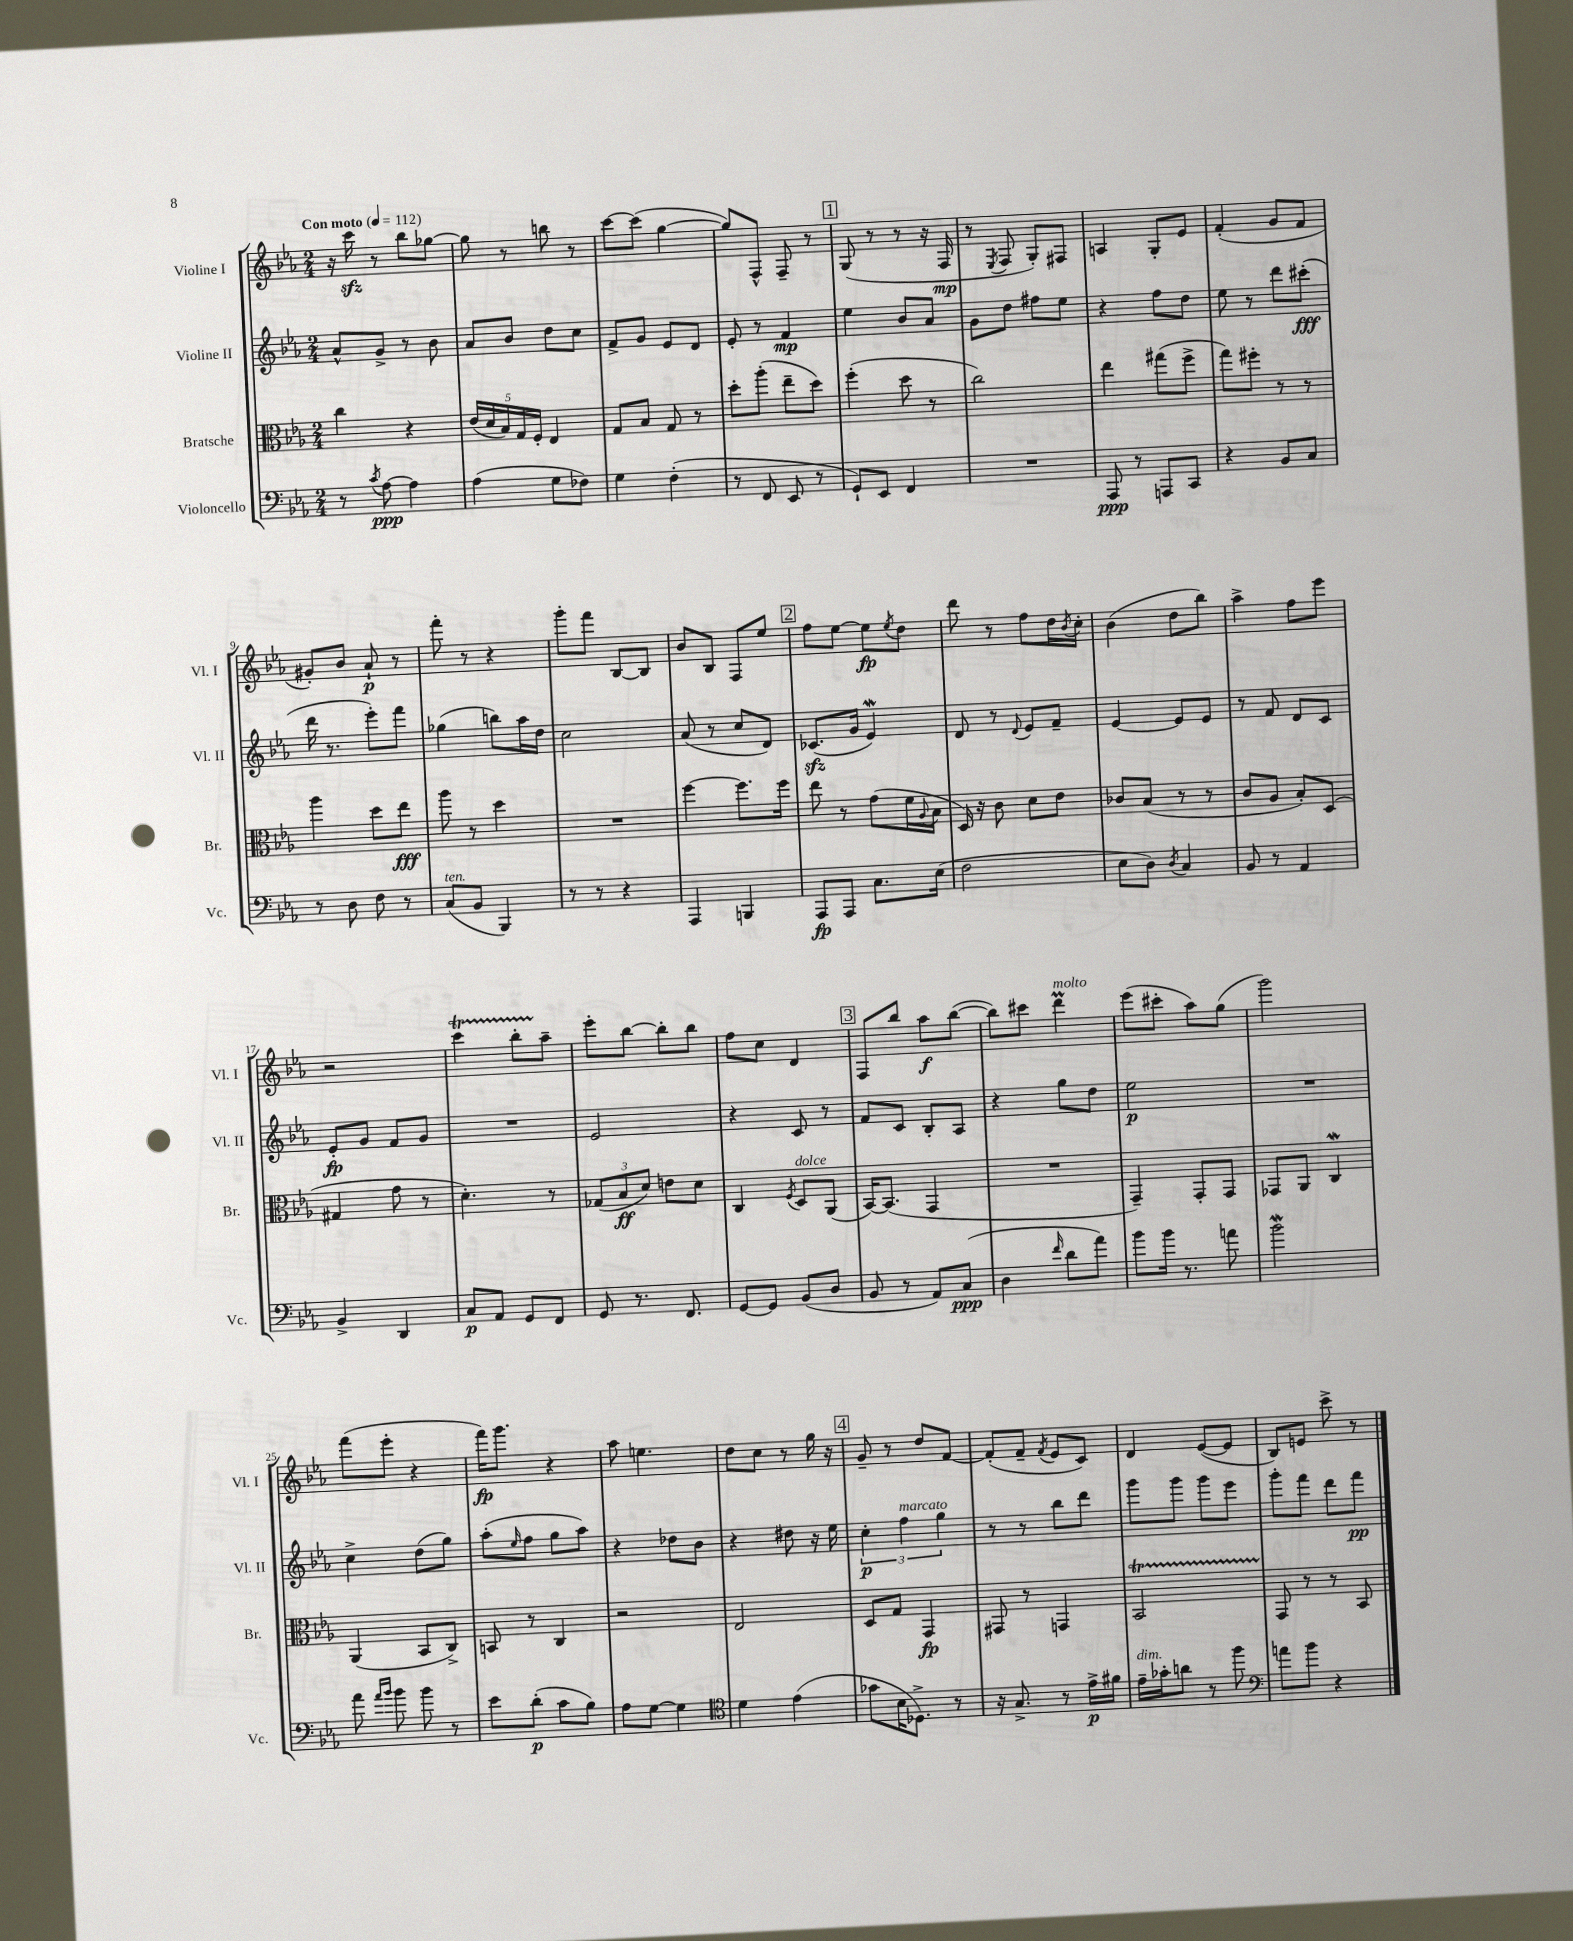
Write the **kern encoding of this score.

**kern	**kern	**kern	**kern
*staff4	*staff3	*staff2	*staff1
*clefF4	*clefC3	*clefG2	*clefG2
*k[b-e-a-]	*k[b-e-a-]	*k[b-e-a-]	*k[b-e-a-]
*M2/4	*M2/4	*M2/4	*M2/4
*MM112	*MM112	*MM112	*MM112
8r	4cc	8a-^^	16r
.	.	.	16ccc
8qc	.	.	.
[8A-	.	8g^	8r
4A-]	4r	8r	8bb-
.	.	8b-	[8gg-
=	=	=	=
(4A-	(20e-	8a-	8gg-]
.	20d	.	.
.	20B-)	.	.
.	.	8b-	8r
.	20G	.	.
.	20F'	.	.
8G	4E-	8dd	8bb
8F-)	.	8cc	8r
=	=	=	=
4G	8G	8f^	[8ccc
.	8B-	8g	(8ccc]
(4F'	8G	8e-	[4gg
.	8r	8d	.
=	=	=	=
8r	8dd'	8e-'	8gg])
8FF	(8aa-'	8r	8F^^
8EE-	8ee-~	4f	8F~
8r	8dd)	.	8r
=	=	=	=
8GG`)	(4ff'	4ee-	(8G
8EE-	.	.	8r
4FF	8dd	8b-	8r
.	8r	8a-	16r
.	.	.	16F
=	=	=	=
2r	2cc)	8g	8r
.	.	.	8qE-
.	.	8dd	8F
.	.	8ff#	8G')
.	.	8ee-	8F#
=	=	=	=
8AAA-	4ee-	4r	4A
8r	.	.	.
8AAA	(8gg#	8ff	8G'
8CC	8ff^	8dd	8e-
=	=	=	=
4r	8gg)	8ee-	(4f'
.	8ff#'	8r	.
8BB-	8r	8ddd	8g
8C	8r	(8ccc#'	8f
=	=	=	=
8r	4aa-	16ddd	8g#')
.	.	8.r	.
8D	.	.	8b-
8F	8dd	8eee-')	8a-`
8r	8ee-	8fff	8r
=	=	=	=
(8C	8aa-	(4gg-	8fff'
8BB-	8r	.	8r
4BBB-)	4dd	8bb)	4r
.	.	16aa-	.
.	.	16dd	.
=	=	=	=
8r	2r	2cc	8ggg'
8r	.	.	8fff
4r	.	.	[8B-
.	.	.	8B-]
=	=	=	=
4AAA-	[4ff	(8a-	8b-
.	.	8r	8B-
4BBB	8.ff]	8cc	8F
.	.	8d)	8ee-
.	16ff	.	.
=	=	=	=
8AAA-	8ee-	(8.c-	8ff
8AAA-	8r	.	[8ee-
.	.	16g	.
8.C	(8g	4e-)	8ee-]
.	.	.	8qee-
.	16f	.	8dd
.	8qqA-	.	.
(16E-	16B-	.	.
=	=	=	=
2F	16D)	8d	8ddd
.	16r	.	.
.	8c	8r	8r
.	.	8qqd	.
.	8d	8e-	8ff
.	8e-	8f~	16dd
.	.	.	8qb-
.	.	.	16cc'
=	=	=	=
8E-	8c-	[4e-	(4b-
8D)	(8B-	.	.
8qD	.	.	.
4C	8r	8e-]	8dd
.	8r	8e-	8bb-)
=	=	=	=
8BB-	8c	8r	4aa-^
8r	8A-	8f	.
4AA-	8B-')	8d	8ff
.	(8D	8c	8eee-
=	=	=	=
4BB-^	4G#	8e-'	2r
.	.	8g	.
4DD	8g	8f	.
.	8r	8g	.
=	=	=	=
8C	4.d')	2r	4ccc
8AA-	.	.	.
8GG	.	.	8bb-'
8FF	8r	.	8aa-~
=	=	=	=
8GG	(12G-	2e-	8eee-'
.	12B-	.	.
8.r	.	.	[8bb-
.	12d)	.	.
.	8e	.	8bb-']
8.FF	.	.	.
.	8d	.	8bb-
=	=	=	=
[8GG	4C	4r	8ff
8GG]	.	.	8cc
.	8qF	.	.
(8BB-	8D	8c	4d
8D	(8AA-	8r	.
=	=	=	=
8BB-	[16BB-)	8f	8F
.	(8.BB-]	.	.
8r	.	8c	8bb-
8AA-)	4GG	8B-'	8aa-
(8C	.	8A-	([8bb-
=	=	=	=
4D	2r	4r	8bb-])
.	.	.	8ccc#
16qqf	.	.	.
8d	.	8gg	4ddd
8a-)	.	8dd	.
=	=	=	=
8b-	4GG~)	2ee-	(8eee-
16b-	.	.	8ccc#'
8.r	.	.	.
.	8GG'	.	8aa-)
8a	8GG	.	(8gg
=	=	=	=
2b-	8GG-	2r	2ggg)
.	8AA-	.	.
.	4C	.	.
=	=	=	=
8a-	(4AA-	4cc^	(8fff
16qqa-	.	.	.
16qqb-	.	.	.
8b-	.	.	8eee-'
8b-	8BB-	(8dd	4r
8r	8C^)	8gg)	.
=	=	=	=
8e-	8BB	(8aa-'	16fff)
.	.	.	8.ggg
.	.	16qqee-	.
(8d'	8r	8ff	.
8c	4C	8gg	4r
8B-)	.	8aa-)	.
=	=	=	=
8A-	2r	4r	8aa-
[8G	.	.	4.ee
4G]	.	8dd-	.
.	.	8b-	.
=	=	=	=
*clefC4	*	*	*
4d	2E-	4r	8dd
.	.	.	8cc
(4e-	.	8dd#	8r
.	.	16r	16gg
.	.	16ee-	16r
=	=	=	=
8g-	8D	6cc'	8g~
16B-	8G	.	8r
.	.	6ff	.
8.D-^)	.	.	.
.	4GG	.	8dd
.	.	6gg	.
8r	.	.	[8f
=	=	=	=
16r	8GG#	8r	(8f']
8.G^	.	.	.
.	8r	8r	8f~
.	.	.	8qf
8r	4GG	8bb-	8e-
16e-^	.	8ddd	8c)
16f#	.	.	.
=	=	=	=
16e-~	2BB-	8ggg	4d
16g-'	.	.	.
8a	.	8ggg	.
8r	.	8ggg	([8e-
8ff	.	8eee-	8e-]
=	=	=	=
*clefF4	*	*	*
8a	8GG	8ggg'	8B-)
8b-	8r	8fff	8e
4r	8r	8ddd	8ccc^
.	8BB-	8fff	8r
==	==	==	==
*-	*-	*-	*-
